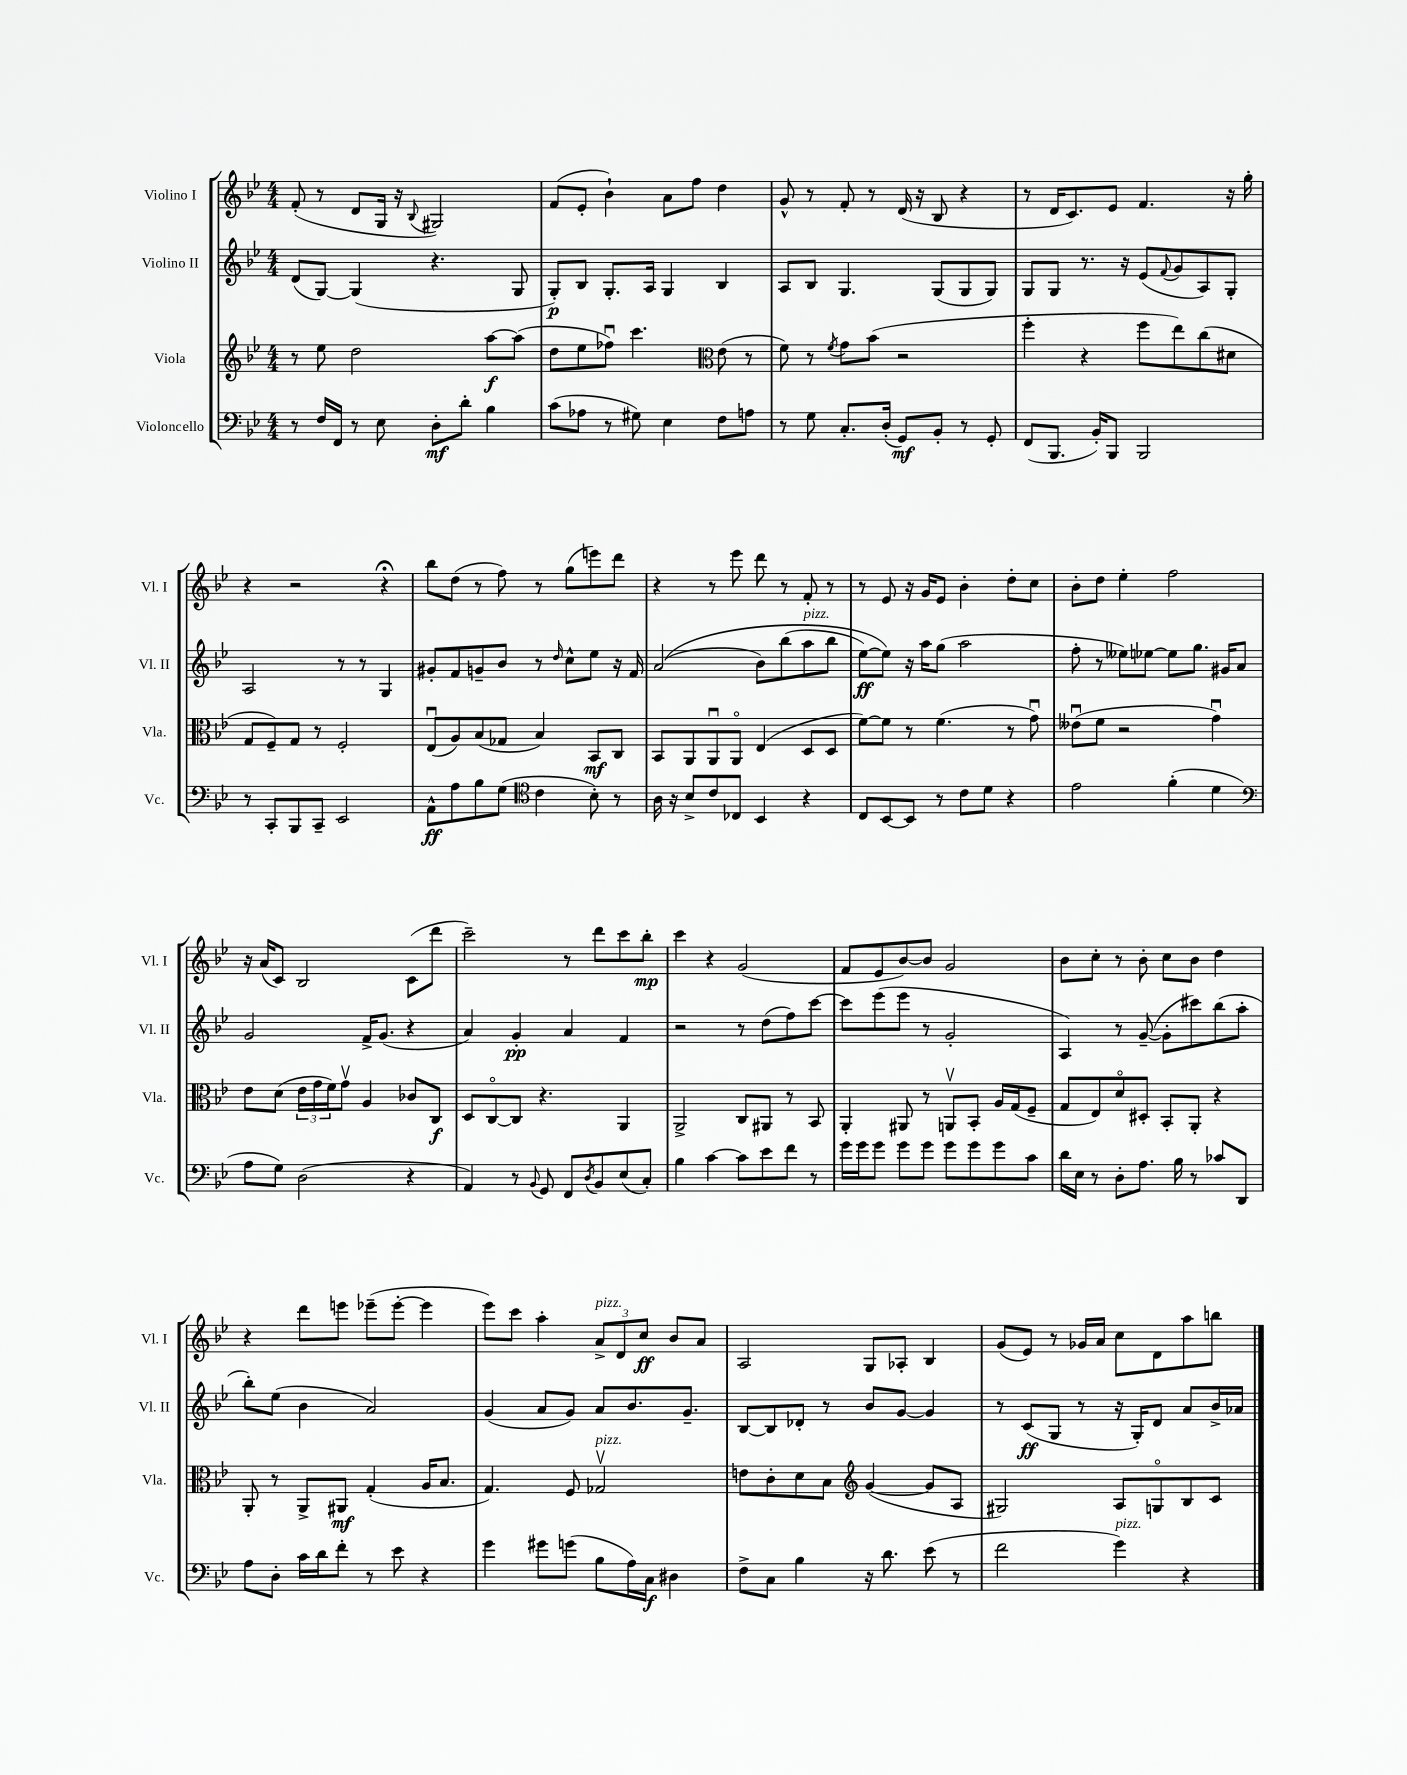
<<
\new StaffGroup <<
\new Staff = "s0" \with { instrumentName = "Violino I" shortInstrumentName = "Vl. I" } {
    \clef treble \key bes \major \numericTimeSignature \time 4/4
    f'8-.( r8 d'8 g16 r16 \appoggiatura { bes8 } gis2) |
    f'8( ees'8-. bes'4-!) a'8 f''8 d''4 |
    g'8-^ r8 f'8-. r8 d'16( r16 bes8 r4 |
    r8 d'16 c'8.) ees'8 f'4. r16 g''16-. |
    r4 r2 r4\fermata |
    bes''8 d''8( r8 f''8) r8 g''8( e'''8) d'''8 |
    r4 r8 ees'''8 d'''8 r8 f'8-. r8 |
    r8 ees'8 r16 g'16 ees'8 bes'4-. d''8-. c''8 |
    bes'8-. d''8 ees''4-. f''2 |
    r16 a'16( c'8) bes2 c'8( d'''8 |
    c'''2--) r8 d'''8 c'''8 bes''8-.\mp |
    c'''4 r4 g'2( |
    f'8 ees'8 bes'8~) bes'8 g'2 |
    bes'8 c''8-. r8 bes'8-. c''8 bes'8 d''4 |
    r4 d'''8 e'''8 ees'''8--( ees'''8~-. ees'''4 |
    ees'''8) c'''8 a''4-. \tuplet 3/2 { a'8->^\markup { \italic "pizz." } d'8 c''8\ff } bes'8 a'8 |
    a2 g8 aes8-. bes4 |
    g'8( ees'8) r8 ges'16 a'16 c''8 d'8 a''8 b''8 \bar "|." |
}
\new Staff = "s1" \with { instrumentName = "Violino II" shortInstrumentName = "Vl. II" } {
    \clef treble \key bes \major \numericTimeSignature \time 4/4
    d'8( g8~) g4( r4. g8 |
    g8-.\p) bes8 g8.-. a16 g4 bes4 |
    a8 bes8 g4. g8( g8 g8) |
    g8 g8 r8. r16 ees'8( \appoggiatura { f'8 } g'8 a8) g8-. |
    a2 r8 r8 g4 |
    gis'8-. f'8 g'8-- bes'8 r8 \grace { d''16 } c''8-^ ees''8 r16 f'16 |
    a'2(\( bes'8) bes''8( a''8^\markup { \italic "pizz." } bes''8 |
    ees''8~\ff) ees''8\) r16 a''16 g''8( a''2 |
    f''8-. r8 eeses''8) ees''8~ ees''8 g''8. gis'16 a'8 |
    g'2 f'16-> g'8.( r4 |
    a'4) g'4-.\pp a'4 f'4 |
    r2 r8 d''8( f''8) c'''8~ |
    c'''8 ees'''8( ees'''8 r8 g'2-. |
    a4) r8 g'8~--( g'8-. cis'''8) bes''8( a''8-. |
    bes''8-.) ees''8( bes'4 a'2) |
    g'4( a'8 g'8) a'8 bes'8. g'8.-- |
    bes8~ bes8 des'8-. r8 bes'8 g'8~ g'4 |
    r8 c'8\ff( g8 r8 r16 g16-.) d'8 a'8 bes'16-> aes'16 \bar "|." |
}
\new Staff = "s2" \with { instrumentName = "Viola" shortInstrumentName = "Vla." } {
    \clef treble \key bes \major \numericTimeSignature \time 4/4
    r8 ees''8 d''2 a''8~\f a''8( |
    d''8 ees''8 fes''8\downbow) c'''4. \clef alto ees'8( r8 |
    f'8) r8 \acciaccatura { f'8 } g'8 bes'8( r2 |
    f''4-. r4 f''8 ees''8) c''8( dis'8 |
    g8 f8--) g8 r8 f2-. |
    ees8\downbow( a8) bes8( ges8 bes4) bes,8\mf c8 |
    bes,8 a,8 a,8\downbow a,8\flageolet ees4( d8 d8 |
    f'8~) f'8 r8 f'4.( r8 g'8\downbow) |
    eeses'8\downbow( f'8 r2 g'4\downbow) |
    ees'8 d'8( \tuplet 3/2 { ees'16 g'16 f'16) } g'8\upbow a4 ces'8 c8\f |
    d8 c8~\flageolet c8 r4. a,4 |
    a,2-> c8 ais,8 r8 bes,8 |
    a,4-. ais,8 r8 a,8\upbow bes,8-. a16 g16( f8-- |
    g8 ees8) d'8\flageolet dis8-. bes,8-. a,8-. r4 |
    a,8-. r8 a,8-> ais,8\mf g4-.( a16 bes8. |
    g4.) f8 ges2\upbow^\markup { \italic "pizz." } |
    e'8 c'8-. d'8 bes8 \clef treble g'4~( g'8 a8 |
    gis2) a8 g8\flageolet bes8 c'8 \bar "|." |
}
\new Staff = "s3" \with { instrumentName = "Violoncello" shortInstrumentName = "Vc." } {
    \clef bass \key bes \major \numericTimeSignature \time 4/4
    r8 f16 f,16 r8 ees8 d8-.\mf d'8-. bes4 |
    c'8( aes8 r8 gis8) ees4 f8 a8 |
    r8 g8 c8.-. d16-.( g,8\mf) bes,8-. r8 g,8-. |
    f,8( bes,,8. bes,16-.) bes,,8 bes,,2 |
    r8 c,8-. bes,,8 c,8-- ees,2 |
    a,8-^\ff a8 bes8 g8( \clef tenor c'4 bes8-.) r8 |
    a16 r16 bes8-> c'8 ces8 bes,4 r4 |
    c8 bes,8~ bes,8 r8 c'8 d'8 r4 |
    ees'2 f'4-.( d'4 |
    \clef bass a8 g8) d2( r4 |
    a,4) r8 \appoggiatura { bes,8 } g,8 f,8 \acciaccatura { d8 } bes,8 ees8( c8-.) |
    bes4 c'4~ c'8 ees'8 f'8 r8 |
    g'16 g'16 g'8 g'8 g'8 g'8 g'8 g'8 c'8 |
    d'16 ees16 r8 d8-. a8. bes16 r8 ces'8 d,8 |
    a8 d8-. c'16 d'16 f'8-. r8 ees'8 r4 |
    g'4 gis'8 g'8( bes8 a16) c16\f dis4 |
    f8-> c8 bes4 r16 d'8. ees'8( r8 |
    f'2 g'4^\markup { \italic "pizz." }) r4 \bar "|." |
}
>>
>>
\layout { \context { \Score \remove "Bar_number_engraver" } }
